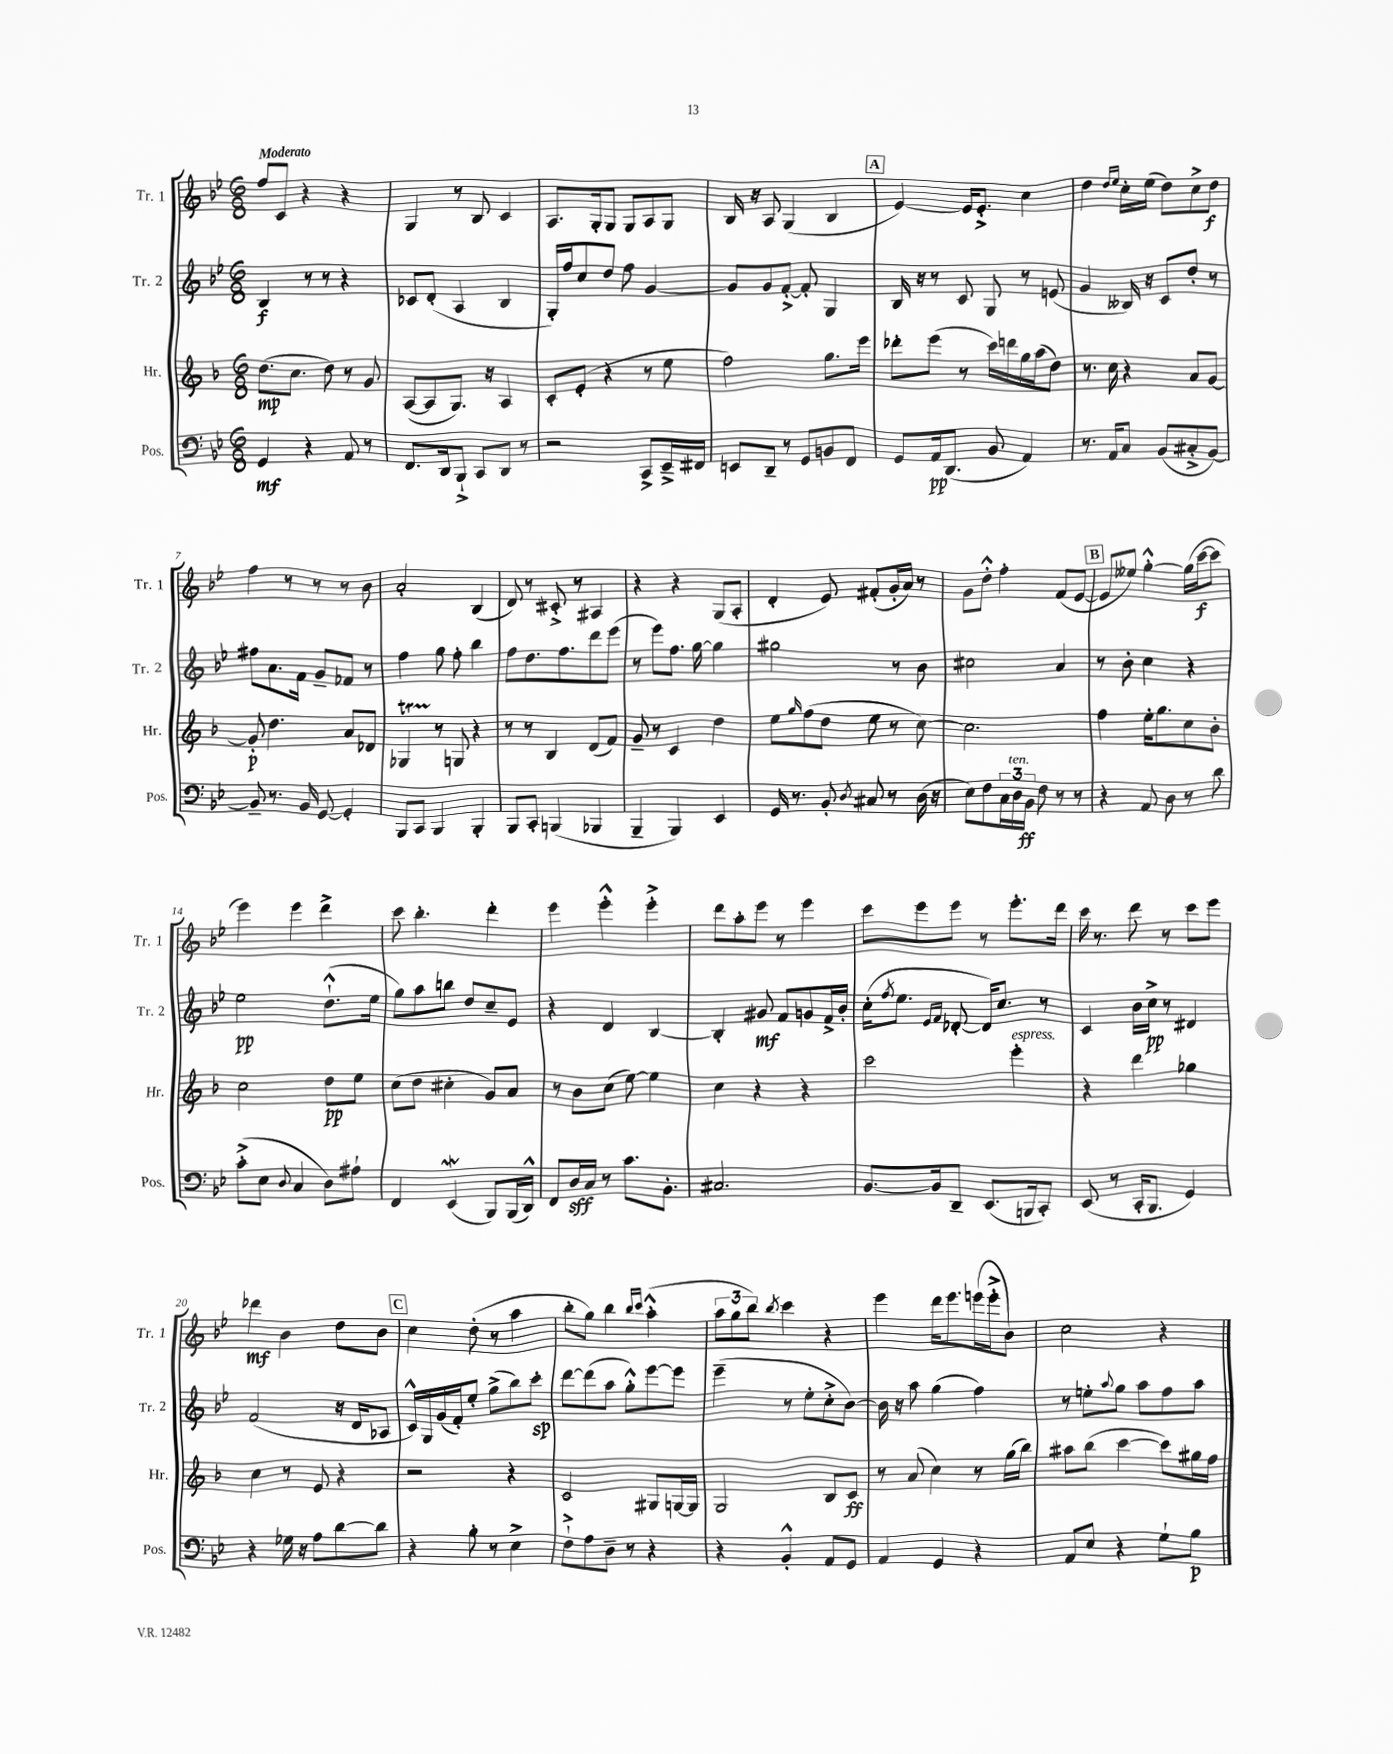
<<
\new StaffGroup <<
\new Staff = "s0" \with { instrumentName = "Tr. 1" shortInstrumentName = "Tr. 1" } {
    \clef treble \key bes \major \numericTimeSignature \time 6/8 \tempo "Moderato"
    f''8 c'8 r4 r4 |
    g4 r8 bes8 c'4 |
    a8. g16-. g8 g8 a8 g8 |
    bes16 r16 a8 g4( bes4 |
    \mark \markup { \box "A" } ees'4~) ees'16 ees'8.-.-> c''4 |
    d''4 \grace { d''16 ees''16 } c''16-. ees''16( d''8) c''8-> d''8\f |
    f''4 r8 r8 r8 bes'8 |
    a'2-. bes4( |
    d'8) r8 cis'8-.-> r8 ais4 |
    r4 r4 g8( a8-. |
    d'4-. ees'8) fis'8-.( g'16-. a'16) r8 |
    g'8 d''8-.-^ f''4-. f'8( ees'8~ |
    \mark \markup { \box "B" } ees'8 eeses''8) g''4~-.-^ g''16( c'''16~\f c'''8 |
    ees'''4) ees'''4 d'''4-> |
    c'''8 bes''4.-. d'''4-. |
    ees'''4 ees'''4-.-^ ees'''4-.-> |
    d'''8 a''8-. ees'''8 r8 ees'''4 |
    c'''8 ees'''8 ees'''8 r8 ees'''8.-. d'''16 |
    c'''16 r8. d'''8 r8 c'''8 ees'''8 |
    des'''4\mf bes'4 d''8 bes'8 |
    \mark \markup { \box "C" } c''4 d''8-.( r8 a''4 |
    bes''8-. g''8) bes''4 \grace { bes''16 c'''16 } a''4-.-^( |
    \tuplet 3/2 { a''8 g''8 bes''8) } \acciaccatura { bes''8 } c'''4 r4 |
    ees'''4 d'''16 ees'''8. e'''16( e'''16-.-> bes'8) |
    c''2 r4 \bar "|." |
}
\new Staff = "s1" \with { instrumentName = "Tr. 2" shortInstrumentName = "Tr. 2" } {
    \clef treble \key bes \major \numericTimeSignature \time 6/8
    bes4\f r8 r8 r4 |
    ces'8 d'8-.( a4 bes4 |
    g16-.) f''16 c''8 d''8 f''8 g'4~ |
    g'8 g'8 f'8~-.-> f'8-. g4 |
    \mark \markup { \box "A" } bes16 r16 r8 c'8 g8 r8 e'8( |
    g'4 beses16) r16 c'8 d''8-. r8 |
    fis''8 a'8. f'16 g'8-- fes'8 r8 |
    f''4 g''8 f''8-. bes''4 |
    f''8 d''8. f''8. d'''8 ees'''8( |
    r8 ees'''8) f''8. g''16~ g''4 |
    gis''2 r8 bes'8 |
    cis''2 a'4 |
    \mark \markup { \box "B" } r8 bes'8-. c''4 r4 |
    ees''2\pp d''8.-!-^( ees''16 |
    g''8) a''8 b''8 d''8 c''8-- ees'8 |
    r4 d'4 bes4~ |
    bes4-. gis'8\mf f'8 g'8 f'16-> bes'16-. |
    c''16-.( \acciaccatura { f''8 } ees''8. \grace { ees'16 f'16 } des'8~-. des'16) c''8. r8 |
    c'4 bes'16 c''16->\pp r8 dis'4 |
    f'2( r16 d'16 aes8 |
    \mark \markup { \box "C" } c'16-^) g16 g'16( f'16-.) ees''8-. g''8->( bes''8) c'''8-.\sp |
    d'''8~ d'''8( a''8 g''8-.-^) ees'''8~ ees'''8 |
    ees'''4--( r8 ees''8-. c''8-.-> bes'8~) |
    bes'16 r16 a''8 g''4( f''4) |
    r8 e''8-. \appoggiatura { a''8 } g''8 a''8 f''8 a''8 \bar "|." |
}
\new Staff = "s2" \with { instrumentName = "Hr." shortInstrumentName = "Hr." } {
    \clef treble \key f \major \numericTimeSignature \time 6/8
    d''8.\mp( c''8. d''8) r8 g'8 |
    a8~( a8 g8.) r16 a4 |
    c'8-. e'8-.( r4 r8 e''8 |
    f''2) g''8. e'''16 |
    \mark \markup { \box "A" } des'''8-. e'''8( r8 c'''16) d'''16 g''16 a''16( d''8) |
    r8. c''16 r4 a'8 g'8~ |
    g'8-.\p d''4. a'8 des'8 |
    ges4\startTrillSpan r8\stopTrillSpan g8 r4 |
    r8 r8 bes4 d'8( f'8) |
    g'8-- r8 c'4 d''4 |
    e''8 \grace { g''16 } f''8( d''8 e''8 r8 c''8~) |
    c''2. |
    \mark \markup { \box "B" } f''4 e''16-. g''8. c''8 bes'8-. |
    c''2 d''8\pp e''8 |
    c''8( d''8 cis''4-. g'8) a'8 |
    r8 bes'8 c''8( e''8~) e''4 |
    c''4 r4 r4 |
    c'''2 e'''4-.^\markup { \italic "espress." } |
    r4 d'''4 ges''4 |
    c''4 r8 e'8 r4 |
    \mark \markup { \box "C" } r2 r4 |
    c'2 gis8 g16~ g16 |
    g2 bes8 c'8\ff |
    r8 a'8( c''4) r8 g''16( bes''16) |
    ais''8 bes''8( c'''4~ c'''8) gis''16 f''16 \bar "|." |
}
\new Staff = "s3" \with { instrumentName = "Pos." shortInstrumentName = "Pos." } {
    \clef bass \key bes \major \numericTimeSignature \time 6/8
    g,4\mf r4 a,8 r8 |
    f,8. d,16 bes,,8-!-> c,8 d,8 r8 |
    r2 c,8-> ees,16---> fis,16 |
    e,8 d,8-- r8 g,8 b,8 f,8 |
    \mark \markup { \box "A" } g,8 a,16\pp d,8.( bes,8 a,4) |
    r8. a,16 c8 bes,8( cis8-.-> bes,8~) |
    bes,8-- r8. bes,16 g,8~ g,4-. |
    bes,,8 c,8 bes,,4 bes,,4-. |
    bes,,8 c,8-. b,,4( bes,,4 |
    bes,,4-- bes,,4) ees,4 |
    g,16 r8. bes,8-. \acciaccatura { d8 } cis8 r8 d16( r16 |
    ees8) f8 \tuplet 3/2 { c16 d16^\markup { \italic "ten." } bes,16\ff } f8 r8 r8 |
    \mark \markup { \box "B" } r4 a,8 d8 r8 d'8 |
    c'8-.->( ees8 \appoggiatura { d8 } c4 d8) ais8-! |
    f,4 ees,4\mordent( bes,,8) bes,,16( d,16-^) |
    f,8 d16\sff c16 r8 c'8. bes,8.-. |
    cis2. |
    bes,8.~ bes,16 d,8-- ees,8.( b,,16 c,8-.) |
    ees,8( r8 c,16-. bes,,8. g,4) |
    r4 ges16 r16 a8 d'8~ d'8 |
    \mark \markup { \box "C" } r4 bes8-. r8 ees4-> |
    f8-!-> a8 d8-- r8 r4 |
    r4 bes,4-.-^ a,8 g,8 |
    a,4 g,4 r4 |
    a,8 ees8 r4 g8-! bes8\p \bar "|." |
}
>>
>>
